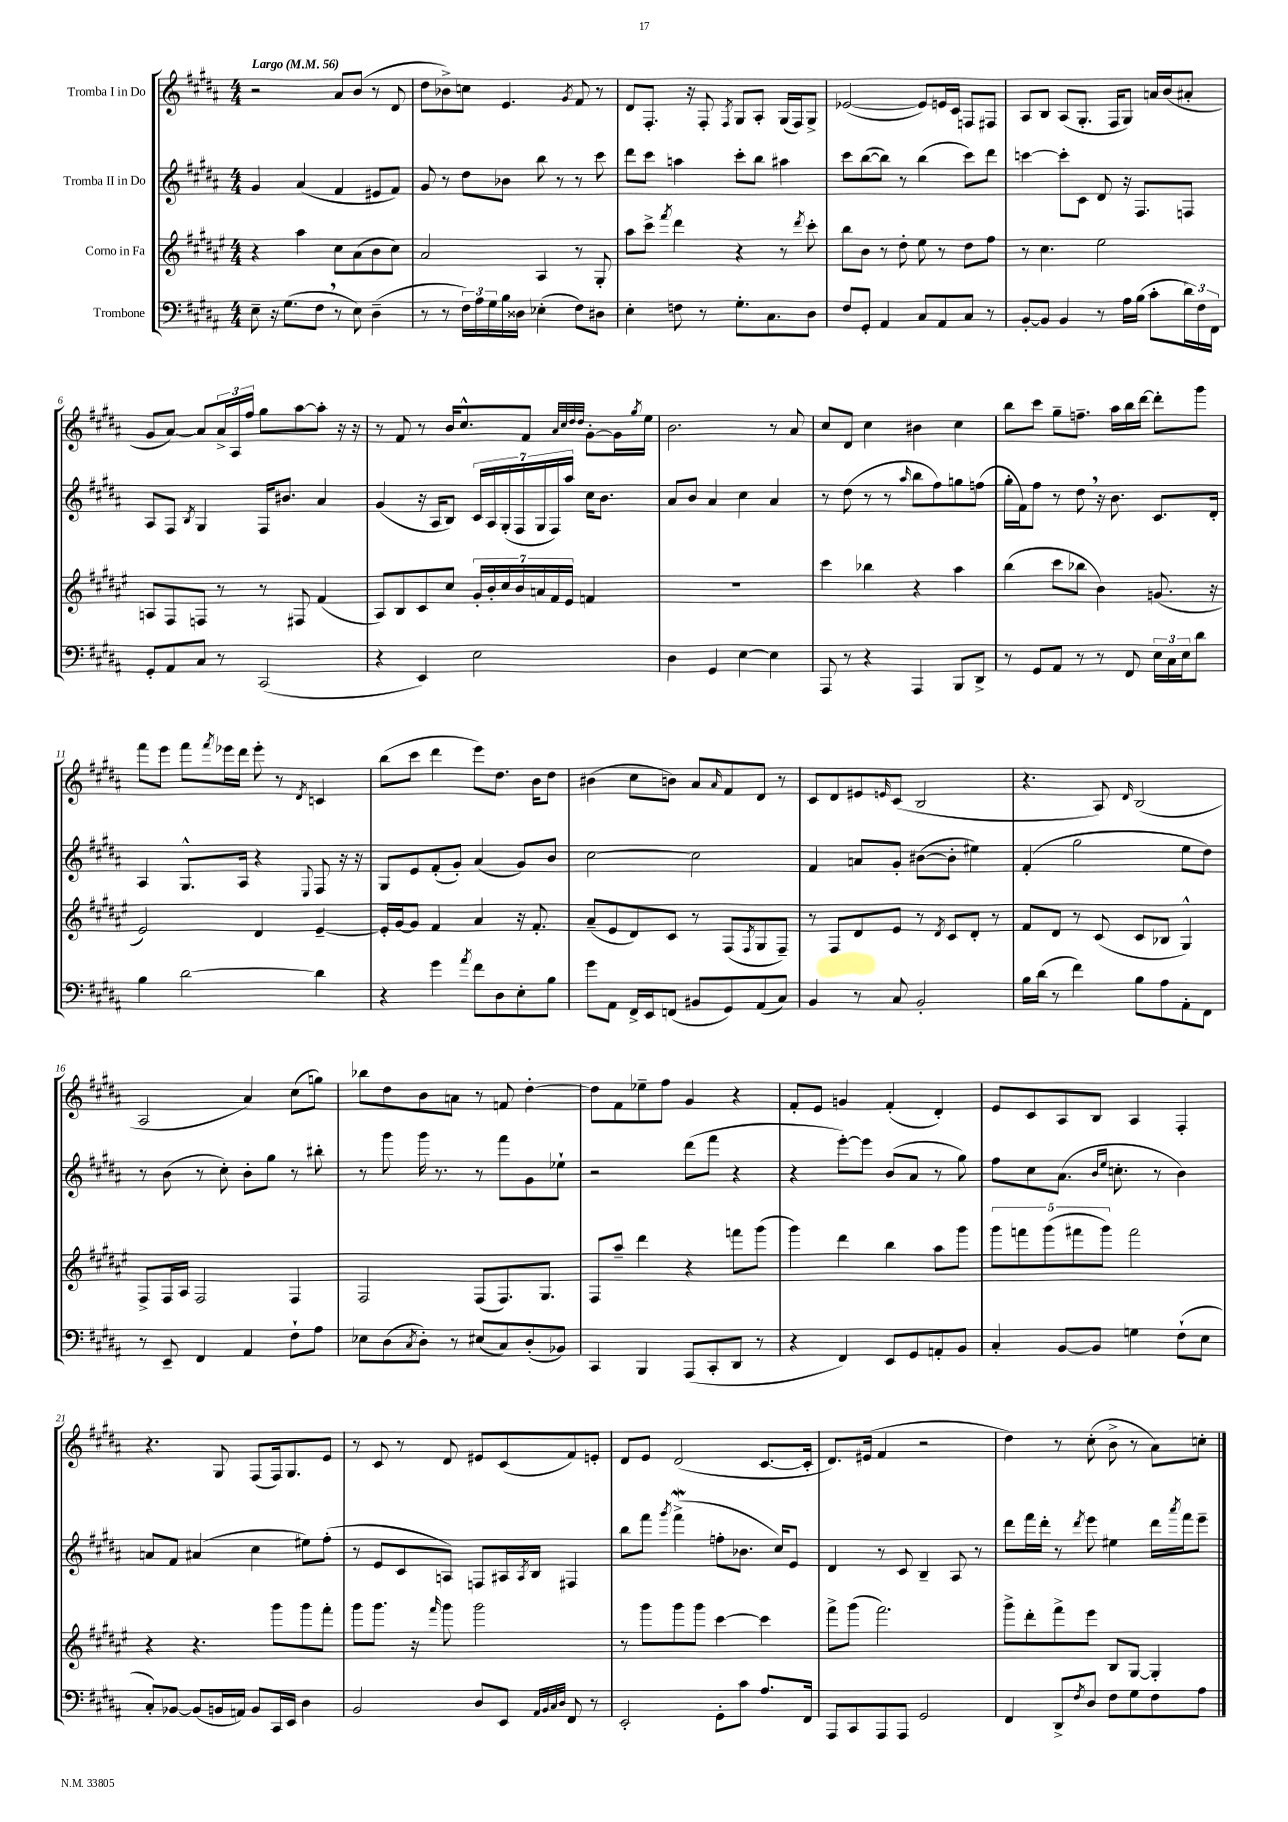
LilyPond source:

<<
\new StaffGroup <<
\new Staff = "s0" \with { instrumentName = "Tromba I in Do" } {
    \clef treble \key b \major \numericTimeSignature \time 4/4 \tempo "Largo" 4 = 56
    r2 ais'8 b'8( r8 dis'8 |
    dis''8 bes'8->) c''8 e'4. \acciaccatura { gis'8 } fis'8 r8 |
    dis'8 fis8.-. r16 fis8-. \acciaccatura { fis8 } gis8 ais8-. gis16( fis16) gis8-> |
    ees'2~( ees'8) e'16 cis'16 f8 fis8 |
    ais8 b8 ais8( gis8.-. fis16 gis8) a'16 b'16( ais'8-. |
    gis'8 ais'8~) ais'8 \tuplet 3/2 { ais'16-> ais16 fis''16 } gis''8 ais''8~ ais''8-. r16 r16 |
    r8 fis'8 r8 b'16 cis''8.-^ fis'8 \grace { ais'32 cis''32 dis''32 dis''32 } gis'8~-. gis'16 \acciaccatura { gis''8 } e''16 |
    b'2. r8 ais'8 |
    cis''8 dis'8 cis''4 bis'4 cis''4 |
    b''8 cis'''8 gis''8-- f''8.-- ais''16 b''16 dis'''16~ dis'''8-. gis'''8 |
    fis'''8 e'''8 fis'''8 \acciaccatura { fis'''8 } ees'''16 dis'''16 ees'''8-. r8 \acciaccatura { dis'8 } c'4 |
    b''8( cis'''8 dis'''4 e'''8) dis''8. b'16 dis''8 |
    bis'4( cis''8 b'8) ais'8 \grace { ais'16 } fis'8 dis'8 r8 |
    cis'8 dis'8 eis'8 \grace { e'16 } cis'8( b2 |
    r4. ais8) \grace { dis'16 } b2( |
    ais2 ais'4) cis''8( g''8) |
    bes''8 dis''8 b'8 a'8 r8 f'8 dis''4~-. |
    dis''8 fis'8 ees''8-- fis''8 gis'4 r4 |
    fis'8-. e'8 g'4 fis'4-.( dis'4-.) |
    e'8 cis'8 ais8 b8 ais4 fis4-. |
    r4. gis8 fis8( fis16) gis8. e'8 |
    r8 cis'8 r8 dis'8 eis'8 cis'8( fis'8) e'8-. |
    dis'8 e'8 dis'2( cis'8.~ cis'16-. |
    dis'8.) eis'16( fis'4 r2 |
    dis''4) r8 cis''8-.( b'8-> r8 ais'8) c''8-. \bar "|." |
}
\new Staff = "s1" \with { instrumentName = "Tromba II in Do" } {
    \clef treble \key b \major \numericTimeSignature \time 4/4
    gis'4 ais'4( fis'4 eis'8 fis'8) |
    gis'8 r8 dis''8 bes'8 b''8 r8 r8 cis'''8 |
    dis'''8 cis'''8 a''4 cis'''8-. b''8 ais''4 |
    cis'''8 b''8~( b''8) r8 b''4( cis'''8) dis'''8 |
    c'''4~ c'''8-. cis'8 dis'8 r16 fis8. f8 |
    ais8 fis8 \acciaccatura { b8 } gis4 fis16 bis'8. ais'4 |
    gis'4( r16 ais16 b8) \tuplet 7/4 { cis'16 ais16 gis16-.( fis16 gis16 fis16) ais''16 } cis''16 b'8. |
    ais'8 b'8 ais'4 cis''4 ais'4 |
    r8 dis''8( r8 r8 \grace { ais''16 } b''8 fis''8) g''8 f''8( |
    gis''16-. fis'16) fis''8 r8 dis''8 \breathe r16 b'8. cis'8. dis'16-. |
    ais4 gis8.-^ ais16 r4 \appoggiatura { e8 } fis8 r16 r16 |
    gis8 e'8 fis'8-.( gis'8-.) ais'4( gis'8) b'8 |
    cis''2~ cis''2 |
    fis'4 a'8 gis'8-. bis'8~( bis'8-. eis''4) |
    fis'4-.( gis''2 e''8 dis''8) |
    r8 b'8( r8 cis''8-.) b'8-. gis''8 r8 bis''8-. |
    r8 gis'''8 gis'''16 r8. r8 fis'''8 gis'8 ees''8-! |
    r2 dis'''8( fis'''8 r4 |
    r4 e'''8~-.) e'''8 b'8( ais'8 r8 gis''8) |
    fis''8 cis''8 ais'8.( \grace { b'16 e''16 } c''8.-. r8 b'4) |
    a'8 fis'8 ais'4( cis''4 eis''8) fis''8-.( |
    r8 e'8 cis'8 a8) f8 ais16 \acciaccatura { ais8 } b16 fis4 |
    b''8 fis'''8 \acciaccatura { gis'''8 } fis'''4->\mordent( f''8-. bes'8. cis''16) e'8 |
    dis'4 r8 cis'8 b4-- ais8 r8 |
    dis'''8 fis'''16 dis'''16-. r8 \acciaccatura { dis'''8 } e'''8 eis''4 dis'''16 \acciaccatura { ais'''8 } fis'''16 e'''8-- \bar "|." |
}
\new Staff = "s2" \with { instrumentName = "Corno in Fa" } {
    \clef treble \key fis \major \numericTimeSignature \time 4/4
    r4 ais''4 cis''8 ais'8( b'8 cis''8) |
    ais'2 ais4 r8 gis8-. |
    ais''8 cis'''8-> \acciaccatura { fis'''8 } dis'''4 r4 r8 \acciaccatura { dis'''8 } cis'''8-. |
    b''8 b'8 r8 dis''8-. eis''8 r8 dis''8 fis''8 |
    r8 cis''4. eis''2 |
    a8 fis8 f8 r8 r8 fis8 fis'4( |
    ais8) b8 cis'8 cis''8 \tuplet 7/4 { gis'16-. b'16-. cis''16 b'16 a'16 fis'16 eis'16 } f'4 |
    R1 |
    cis'''4 bes''4 r4 ais''4 |
    b''4( cis'''8 bes''8 b'4) g'8.( r16 |
    eis'2) dis'4 eis'4~-- |
    eis'16-. gis'16~ gis'8 fis'4 ais'4 r16 fis'8.-. |
    ais'8--( eis'8 dis'8) cis'8 r8 fis8( \acciaccatura { fis8 } gis8 fis8--) |
    r8 fis8 dis'8 eis'8 r8 \acciaccatura { dis'8 } cis'8 dis'8-. r8 |
    fis'8 dis'8 r8 cis'8( cis'8 bes8 gis4-^) |
    fis8-> fis16 ais16 fis2 fis4 |
    fis2 fis8( fis8.) gis8. |
    fis8 ais''8-- dis'''4 r4 f'''8 gis'''8( |
    gis'''4) dis'''4 b''4 ais''8 gis'''8 |
    \tuplet 5/4 { gis'''8 f'''8 gis'''8( fis'''8 gis'''8) } fis'''2 |
    r4 r4. gis'''8 gis'''8 fis'''8-. |
    gis'''8 gis'''8. r16 \grace { fis'''16 } gis'''8 gis'''2 |
    r8 gis'''8 gis'''8 gis'''8 cis'''4~ cis'''4 |
    fis'''8-> gis'''8( fis'''2.) |
    gis'''8-> dis'''8-. fis'''8-> eis'''8 b8 gis8~ gis4-. \bar "|." |
}
\new Staff = "s3" \with { instrumentName = "Trombone" } {
    \clef bass \key b \major \numericTimeSignature \time 4/4
    e8-- r16 gis8.( fis8 \breathe r8 e8) dis4--( |
    r8 r8 \tuplet 3/2 { fis16) ais16 gis16 } b16 disis16 ees4-.( fis8) dis8 |
    e4-. f8 r8 gis8.-. cis8. dis8 |
    fis8 gis,8-. ais,4 cis8 ais,8 cis8 r8 |
    b,8~-. b,8 b,4 r8 ais16 b16( cis'8-. \tuplet 3/2 { dis'16) fis16 fis,16 } |
    gis,8-. ais,8 cis8 r8 cis,2( |
    r4 e,4) e2 |
    dis4 gis,4 e4~ e4 |
    ais,,8 r8 r4 ais,,4 b,,8 dis,8-> |
    r8 gis,8 ais,8 r8 r8 fis,8 \tuplet 3/2 { e16 cis16 e16 } dis'8 |
    b4 dis'2~ dis'4 |
    r4 gis'4 \acciaccatura { ais'8 } fis'8 dis8 e8-. b8 |
    gis'8 ais,8 fis,16-> e,16 f,8( bis,8 gis,8) ais,8( cis8) |
    b,4 r8 cis8 b,2-. |
    b16 dis'16( r8 fis'4) b8 ais8 ais,8-. fis,8 |
    r8 e,8-- fis,4 ais,4 fis8-! ais8 |
    ees8 dis8( \acciaccatura { cis8 } dis8-.) r8 eis8( cis8) dis8-.( bes,8) |
    cis,4 b,,4 ais,,8( cis,8-. dis,8 r8 |
    r4 fis,4) e,8 gis,8 a,8-. b,8 |
    cis4-. b,8~ b,8 g4 fis8-!( e8 |
    cis8-.) bes,8~ bes,8( b,16 a,16) b,8 cis,16 e,16 dis4 |
    b,2 dis8 e,8 \grace { ais,32 b,32 cis32 dis32 } fis,8 r8 |
    e,2-. gis,8-. cis'8 ais8. fis,16 |
    ais,,8 cis,8 ais,,8 ais,,8 gis,2 |
    fis,4 dis,8-> \acciaccatura { fis8 } dis8 fis8 gis8 fis8 ais8 \bar "|." |
}
>>
>>
